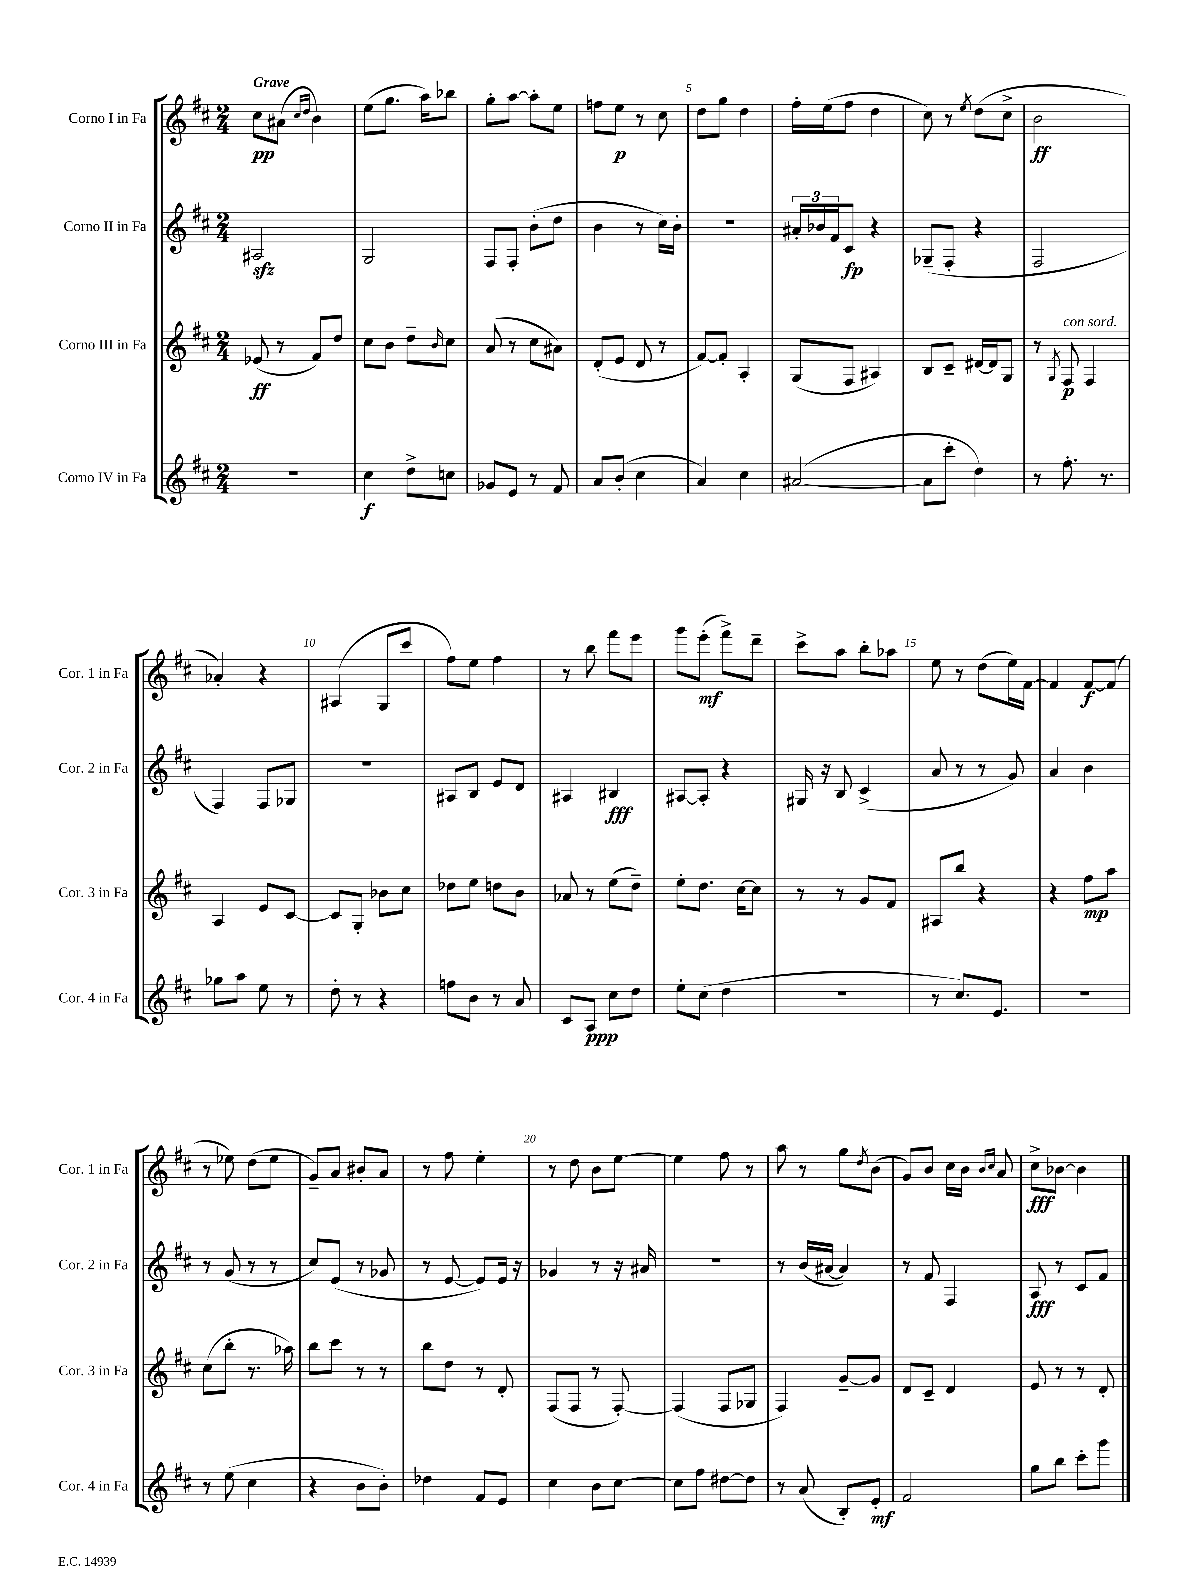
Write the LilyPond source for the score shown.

<<
\new StaffGroup <<
\new Staff = "s0" \with { instrumentName = "Corno I in Fa" shortInstrumentName = "Cor. 1 in Fa" } {
    \clef treble \key d \major \numericTimeSignature \time 2/4 \tempo "Grave"
    cis''8\pp ais'8( \grace { cis''16 d''16 } b'4) |
    e''8( g''8. a''16) bes''8 |
    g''8-. a''8~ a''8-. e''8 |
    f''8 e''8\p r8 cis''8 |
    d''8 g''8 d''4 |
    fis''16-. e''16( fis''8 d''4 |
    cis''8) r8 \acciaccatura { e''8 } d''8( cis''8-> |
    b'2\ff |
    aes'4-.) r4 |
    ais4( g8 cis'''8 |
    fis''8) e''8 fis''4 |
    r8 b''8 fis'''8 e'''8 |
    g'''8 e'''8-.\mf( fis'''8->) d'''8-- |
    cis'''8-> a''8 b''8-. aes''8 |
    e''8 r8 d''8( e''16) fis'16~ |
    fis'4 fis'8~\f fis'8( |
    r8 ees''8) d''8( ees''8 |
    g'8--) a'8 bis'8-. a'8 |
    r8 fis''8 e''4-. |
    r8 d''8 b'8 e''8~ |
    e''4 fis''8 r8 |
    a''8 r8 g''8 \acciaccatura { d''8 } b'8( |
    g'8) b'8 cis''16 b'16 \grace { b'16 cis''16 } a'8 |
    cis''8->\fff bes'8~ bes'4 \bar "|." |
}
\new Staff = "s1" \with { instrumentName = "Corno II in Fa" shortInstrumentName = "Cor. 2 in Fa" } {
    \clef treble \key d \major \numericTimeSignature \time 2/4
    ais2\sfz |
    g2 |
    fis8 fis8-. b'8-.( d''8 |
    b'4 r8 cis''16) b'16-. |
    r2 |
    \tuplet 3/2 { ais'16-. bes'16 fis'16 } cis'8\fp r4 |
    ges8--( fis8-. r4 |
    fis2 |
    fis4) fis8 ges8 |
    R2 |
    ais8 b8 e'8 d'8 |
    ais4 bis4\fff |
    ais8~ ais8-. r4 |
    gis16 r16 b8 cis'4->( |
    a'8 r8 r8 g'8) |
    a'4 b'4 |
    r8 g'8( r8 r8 |
    cis''8) e'8( r8 ges'8 |
    r8 e'8~ e'8) e'16 r16 |
    ges'4 r8 r16 ais'16 |
    R2 |
    r8 b'16( ais'16~ ais'4) |
    r8 fis'8 fis4 |
    a8\fff r8 cis'8 fis'8 \bar "|." |
}
\new Staff = "s2" \with { instrumentName = "Corno III in Fa" shortInstrumentName = "Cor. 3 in Fa" } {
    \clef treble \key d \major \numericTimeSignature \time 2/4
    ees'8\ff( r8 fis'8) d''8 |
    cis''8 b'8 d''8-- \grace { b'16 } cis''8 |
    a'8( r8 cis''8 ais'8) |
    d'8-.( e'8 d'8 r8 |
    fis'8~) fis'8-. a4-. |
    g8( fis8 ais4) |
    b8 cis'8-- dis'16~ dis'16 g8 |
    r8 \acciaccatura { g8 } fis8\p^\markup { \italic "con sord." } fis4 |
    a4 e'8 cis'8~ |
    cis'8 g8-. bes'8 cis''8 |
    des''8 e''8 d''8 b'8 |
    aes'8 r8 e''8( d''8--) |
    e''8-. d''8. cis''16~ cis''8 |
    r8 r8 g'8 fis'8 |
    ais8 b''8 r4 |
    r4 fis''8\mp a''8 |
    cis''8( b''8-. r8. aes''16) |
    b''8 cis'''8 r8 r8 |
    b''8 d''8 r8 d'8-. |
    fis8( fis8 r8 fis8~-.) |
    fis4( fis8 ges8 |
    fis4) g'8~-- g'8 |
    d'8 cis'8-- d'4 |
    e'8 r8 r8 d'8-. \bar "|." |
}
\new Staff = "s3" \with { instrumentName = "Corno IV in Fa" shortInstrumentName = "Cor. 4 in Fa" } {
    \clef treble \key d \major \numericTimeSignature \time 2/4
    R2 |
    cis''4\f d''8-> c''8 |
    ges'8 e'8 r8 fis'8 |
    a'8 b'8-.( cis''4 |
    a'4) cis''4 |
    ais'2~( |
    ais'8 cis'''8-. d''4) |
    r8 fis''8.-. r8. |
    ges''8 a''8 e''8 r8 |
    d''8-. r8 r4 |
    f''8 b'8 r8 a'8 |
    cis'8 a8\ppp cis''8 d''8 |
    e''8-. cis''8( d''4 |
    R2 |
    r8 cis''8.) e'8. |
    r2 |
    r8 e''8( cis''4 |
    r4 b'8 b'8-.) |
    des''4 fis'8 e'8 |
    cis''4 b'8 cis''8~ |
    cis''8 fis''8 dis''8~ dis''8 |
    r8 a'8( b8-.) e'8-.\mf |
    fis'2 |
    g''8 b''8 cis'''8-. g'''8 \bar "|." |
}
>>
>>
\layout { \context { \Score \override BarNumber.break-visibility = ##(#f #t #t) barNumberVisibility = #(every-nth-bar-number-visible 5) } }
